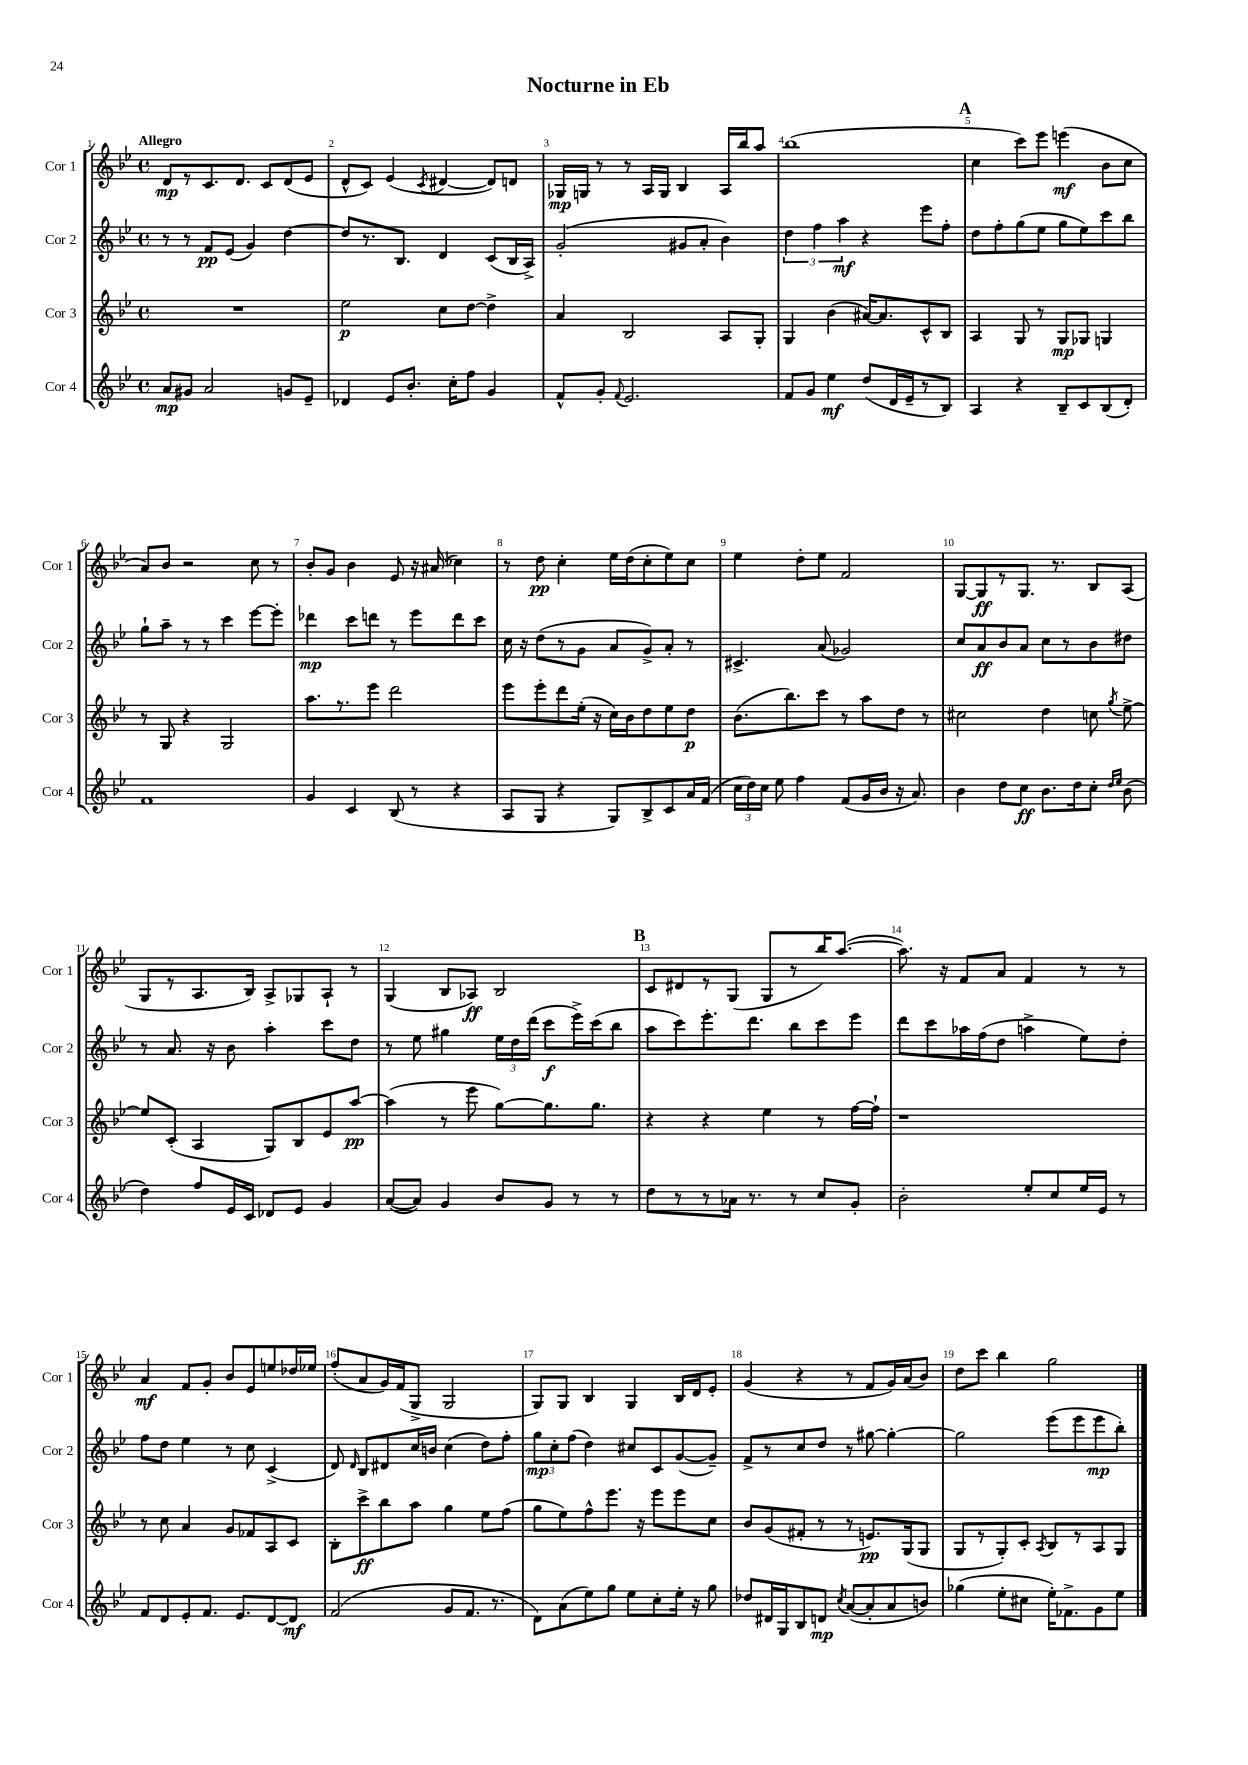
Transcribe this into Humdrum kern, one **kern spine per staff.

**kern	**kern	**kern	**kern
*staff4	*staff3	*staff2	*staff1
*clefG2	*clefG2	*clefG2	*clefG2
*k[b-e-]	*k[b-e-]	*k[b-e-]	*k[b-e-]
*M4/4	*M4/4	*M4/4	*M4/4
*met(c)	*met(c)	*met(c)	*met(c)
8a/L	1r	8r	8d/L
8g#/J	.	8r	8r
2a/	.	8f/L	8.c/
.	.	(8e-/J	.
.	.	.	8.d/J
.	.	4g/)	.
.	.	.	8c/L
8g/L	.	[4dd\	(8d/
8e-~/J	.	.	8e-/J
=	=	=	=
4d-/	2ee-\	8dd/]L	8d^^/L
.	.	8.r	8c/J)
8e-/L	.	.	(4e-/
.	.	8.B-/J	.
8.b-'/J	.	.	.
.	.	.	8qc/
.	8cc\L	4d/	[4d#/
16cc'\LK	.	.	.
8ff\J	[8dd\J	.	.
4g/	4dd^\]	(8c/L	8d#/]L)
.	.	16B-/L	8d/J
.	.	16A^/JJ)	.
=	=	=	=
8f^^/L	4a/	(2g'/	16G-/LL
.	.	.	16G/JJ
8g'/J	.	.	8r
8qqf/	.	.	.
2.e-/	2B-/	.	8r
.	.	.	16A/LL
.	.	.	16G/JJ
.	.	8g#/L	4B-/
.	.	8a'/J	.
.	8A/L	4b-\)	16A/LL
.	.	.	16bb-/J
.	8G'/J	.	8aa/J
=	=	=	=
8f/L	4G/	6dd\	(1bb-
8g/J	.	.	.
.	.	6ff\	.
4ee-\	(4b-\	.	.
.	.	6aa\	.
(8dd/L	[16a#/LK)	4r	.
.	8.a#/]	.	.
16d/L	.	.	.
16e-~/J	.	.	.
8r	8c^^/	8eee-\L	.
8B-/J)	8B-/J	8ff'\J	.
=	=	=	=
4A/	4A/	8dd\L	4cc\
.	.	8ff'\	.
4r	8G/	(8gg\	8ccc\L)
.	8r	8ee-\J	8eee-\J
8B-~/L	8G/L	8gg\L	(4eee\
8c/	8G-/J	8ee-\)	.
(8B-/	4G/	8ccc\	8b-\L
8d'/J)	.	8bb-\J	8cc\J
=	=	=	=
1f	8r	8gg`\L	8a/L)
.	8G/	8aa~\J	8b-/J
.	4r	8r	2r
.	.	8r	.
.	2G/	4ccc\	.
.	.	[8eee-\L	8cc\
.	.	8eee-'\]J	8r
=	=	=	=
4g/	8.aa\L	4ddd-\	8b-'/L
.	.	.	8g/J
.	8.r	.	.
4c/	.	8ccc\L	4b-\
.	8eee-\J	8ddd\J	.
(8B-/	2ddd\	8r	8e-/
8r	.	8eee-\L	16r
.	.	.	(16a#/
4r	.	8ddd\	4cc-\)
.	.	8ccc\J	.
=	=	=	=
8A/L	8eee-\L	16cc\	8r
.	.	16r	.
8G/J	8eee-'\	(8dd\L	8dd\
4r	8ddd\	8r	4cc'\
.	(16ee-'\Jk	8g\J	.
.	16r	.	.
8G/L)	16cc\LL)	8a/L	16ee-\LL
.	16b-\J	.	(16dd\J
8B-^/	8dd\	8g^/)	8cc'\
8c/	8ee-\	8a'/J	8ee-\)
16a/L	8dd\J	8r	8cc\J
(16f/JJ	.	.	.
=	=	=	=
24cc\LL	(8.b-\L	4.c#^/	4ee-\
24dd\)	.	.	.
24cc\JJ	.	.	.
8ee-\	.	.	.
.	8.bb-\)	.	.
4ff\	.	.	8dd'\L
.	8ccc\J	(8a/	8ee-\J
(8f/L	8r	2g-/)	2f/
16g/L	8aa\L	.	.
16b-/JJ	.	.	.
16r	8dd\J	.	.
8.a/)	.	.	.
.	8r	.	.
=	=	=	=
4b-\	2cc#\	8cc/L	[8G/L
.	.	8a/	8G/]
8dd\L	.	8b-/	8r
8cc\J	.	8a/J	8.G/J
8.b-\L	4dd\	8cc\L	.
.	.	.	8.r
.	.	8r	.
16dd\k	.	.	.
8cc'\J	8cc\	8b-\	8B-/L
16qqdd/LL	.	.	.
16qqee-/JJ	8qgg/	.	.
(8b-\	[8ee-^\	8dd#\J	(8A/J
=	=	=	=
4dd\)	8ee-/]L	8r	8G/L
.	(8c'/J	8.a/	8r
8ff/L	4A/	.	8.A/
.	.	16r	.
16e-/L	.	8b-\	.
16c/JJ	.	.	16B-/Jk)
8d-/L	8G/L)	4aa'\	8A^/L
8e-/J	8B-/	.	8G-/
4g/	8e-/	8ccc\L	8A`/J
.	[8aa/J	8dd\J	8r
=	=	=	=
([8a/L	(4aa\]	8r	(4G/
8a/]J)	.	8ee-\	.
4g/	8r	4gg#\	8B-/L
.	8eee-\	.	8A-/J)
8b-/L	[8gg\L)	24ee-\LL	2B-/
.	.	24dd\	.
.	.	(24ddd\JJ	.
8g/J	8.gg\]	8ccc\L	.
8r	.	16eee-^\L)	.
.	8.gg\J	(16ccc\J	.
8r	.	8bb-\J	.
=	=	=	=
8dd\L	4r	8aa\L	8c/L
8r	.	8ccc\)	8d#/
8r	4r	8.eee-'\	8r
16a-\Jk	.	.	(8G/J
8.r	.	8.ddd\J	.
.	4ee-\	.	8G/L
8r	.	8bb-\L	8r
8cc/L	8r	8ccc\	16bb-/K)
.	.	.	([8.aa/J
8g'/J	[16ff\LL	8eee-\J	.
.	16ff`\]JJ	.	.
=	=	=	=
2b-'\	1r	8ddd\L	8.aa\])
.	.	8ccc\	.
.	.	.	16r
.	.	16aa-\L	8f/L
.	.	(16ff\J	.
.	.	8dd\J	8a/J
8ee-'/L	.	4aa^\	4f/
8cc/	.	.	.
16ee-/L	.	8ee-\L)	8r
16e-/JJ	.	.	.
8r	.	8dd'\J	8r
=	=	=	=
8f/L	8r	8ff\L	4a/
8d/	8cc\	8dd\J	.
8e-'/	4a/	4ee-\	8f/L
8.f/J	.	.	8g'/J
.	8g/L	8r	8b-/L
8.e-/L	.	.	.
.	8f-/	8cc\	8e-/
[8d/	8A/	(4c^/	8ee/
8d/]J	8c/J	.	16dd-/L
.	.	.	16ee-/JJ
=	=	=	=
(2f/	8B-'\L	8d/)	(8ff'/L
.	.	16qqd/	.
.	8ccc^\	8B-/L	8a/
.	8bb-\	8d#/	16g/L)
.	.	.	(16f/J
.	8aa\J	16cc/L	8G^/J
.	.	16b/JJ	.
8g/L	4gg\	(4cc\	2G/
8.f/J	.	.	.
.	8ee-\L	8dd\L)	.
8.r	.	.	.
.	(8ff\J	8ff'\J	.
=	=	=	=
8d\L)	8gg\L	12gg\L	8G/L)
.	.	12cc'\	.
(8a\	8ee-\)	.	8G/J
.	.	(12ff\J	.
8ee-\)	8ff^^\	4dd\)	4B-/
8gg\J	8.eee-\J	.	.
8ee-\L	.	8cc#/L	4G/
.	16r	.	.
8cc'\	8eee-\L	8c/	.
16ee-'\Jk	8eee-\	([8g/	16B-/LL
16r	.	.	16d/J
8gg\	8cc\J	8g~/]J)	8e-'/J
=	=	=	=
8dd-/L	8b-/L	8f^/L	(4g/
16d#/L	(8g/	8r	.
16G/J	.	.	.
8B-/	8f#'/J	8cc/	4r
8d/J	8r	8dd/J	.
8qcc/	.	.	.
([8a/L	8r	8r	8r
8a'/]	8.e/L)	[8gg#\	8f/L
8a/	.	4gg#'\_	16g/L)
.	(16G/k	.	(16a/J
8b/J)	8G/J	.	8b-/J)
=	=	=	=
(4gg-\	8G/L	2gg#\]	8dd\L
.	8r	.	8ccc\J
8ee-'\L	8G'/)	.	4bb-\
8cc#\J	8c'/J	.	.
.	8qA/	.	.
16ee-'\LK)	8B-/L	(8eee-\L	2gg\
8.f-^\	.	.	.
.	8r	8eee-\	.
8g\	8A/	8eee-\	.
8ee-\J	8G/J	8bb-'\J)	.
==	==	==	==
*-	*-	*-	*-
